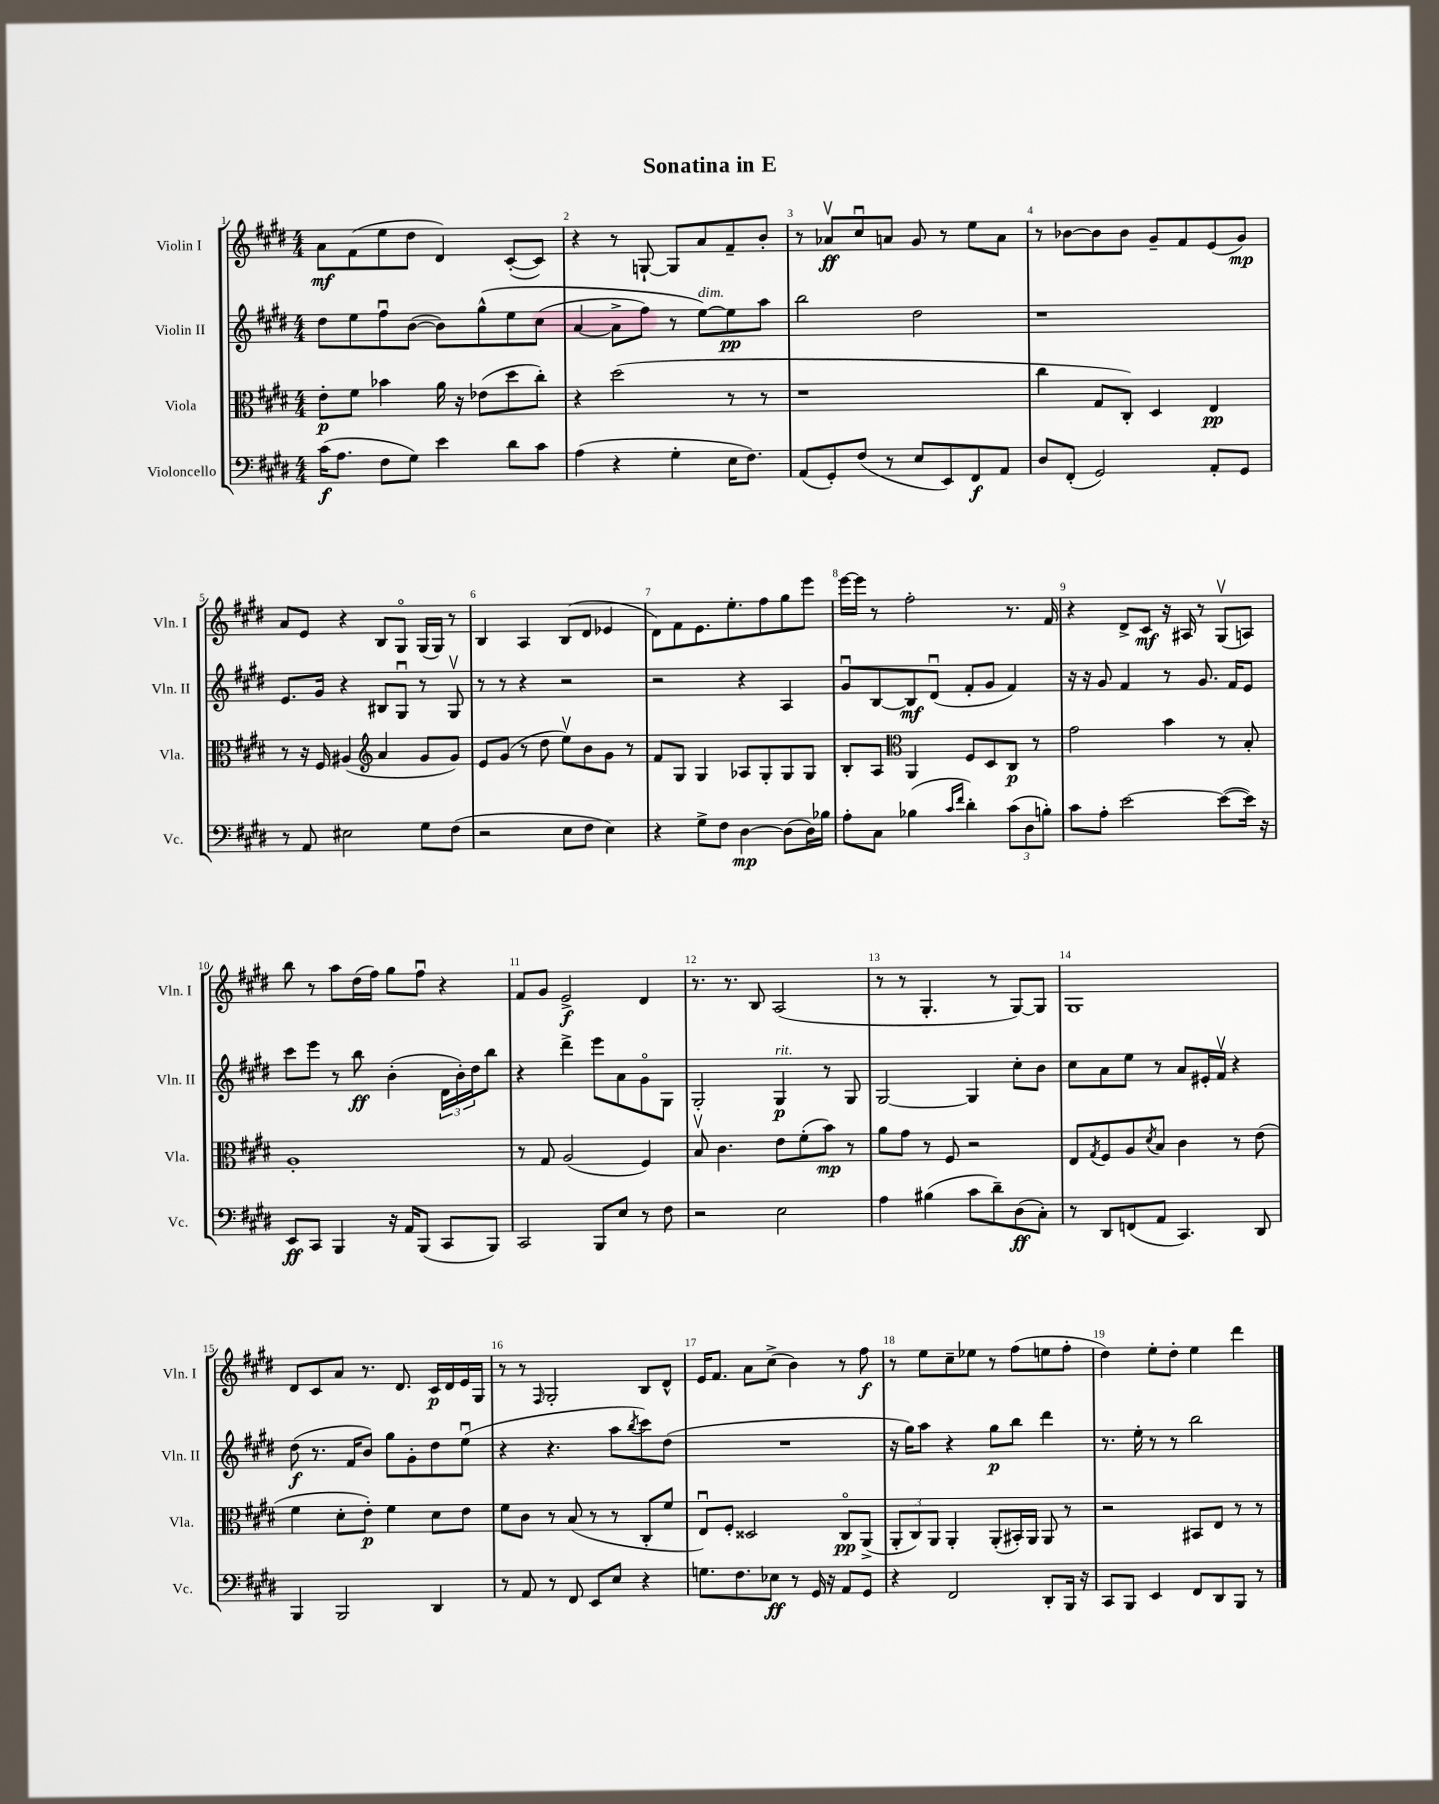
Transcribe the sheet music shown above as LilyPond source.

\header { title = "Sonatina in E" }
<<
\new StaffGroup <<
\new Staff = "s0" \with { instrumentName = "Violin I" shortInstrumentName = "Vln. I" } {
    \clef treble \key e \major \numericTimeSignature \time 4/4
    a'8\mf fis'8( e''8 dis''8 dis'4) cis'8~-.( cis'8) |
    r4 r8 g8~-! g8 a'8 fis'8-- b'8-. |
    r8 aes'8\upbow\ff cis''8\downbow a'8 gis'8 r8 e''8 a'8 |
    r8 bes'8~ bes'8 bes'8 gis'8-- fis'8 e'8( gis'8\mp) |
    a'8 e'8 r4 b8 gis8\flageolet gis16( gis16) r8 |
    b4 a4 b8( dis'8 ees'4 |
    dis'8) fis'8 e'8. e''8.-. fis''8 gis''8 e'''8 |
    e'''16~ e'''16 r8 fis''2-. r8. fis'16 |
    r4 dis'8-> cis'8\mf r16 ais16 r8 gis8\upbow( a8) |
    b''8 r8 a''8 dis''16( fis''16) gis''8 fis''8\downbow r4 |
    fis'8 gis'8 e'2->\f dis'4 |
    r8. r8. b8 a2( |
    r8 r8 gis4.-. r8 gis8~) gis8 |
    gis1 |
    dis'8 cis'8 a'8 r8. dis'8. cis'16\p dis'16 e'16 gis16 |
    r8 r8 \grace { fis16 } gis2-. b8 dis'8-^ |
    e'16 fis'8. a'8 cis''8->( b'4) r8 fis''8\f |
    r8 e''8 cis''8-- ees''8 r8 fis''8( e''8 fis''8-. |
    dis''4) e''8-. dis''8-. e''4 dis'''4 \bar "|." |
}
\new Staff = "s1" \with { instrumentName = "Violin II" shortInstrumentName = "Vln. II" } {
    \clef treble \key e \major \numericTimeSignature \time 4/4
    dis''8 e''8 fis''8\downbow b'8~( b'8) gis''8-^\( e''8 cis''8( |
    a'4~ a'8-> fis''8) r8 e''8~^\markup { \italic "dim." }\) e''8\pp a''8 |
    b''2 dis''2 |
    r1 |
    e'8. gis'16 r4 bis8 gis8\downbow r8 gis8\upbow |
    r8 r8 r4 r2 |
    r2 r4 a4 |
    gis'8\downbow b8~ b8\mf dis'8\downbow( fis'8-. gis'8 fis'4) |
    r16 r16 gis'8 fis'4 r8 gis'8. fis'16 e'8 |
    cis'''8 e'''8 r8 b''8\ff b'4-.( \tuplet 3/2 { dis'16 b'16-.) dis''16 } b''8 |
    r4 dis'''4-> e'''8 a'8 gis'8\flageolet gis8 |
    gis2-. gis4\p^\markup { \italic "rit." } r8 gis8 |
    gis2~ gis4 cis''8-. b'8 |
    cis''8 a'8 e''8 r8 a'8 eis'16-. fis'16\upbow r4 |
    dis''8\f( r8. fis'16 b'8) gis''8 gis'8-. dis''8 e''8\downbow( |
    r4 r4. a''8 \acciaccatura { b''8 } cis'''8) dis''8( |
    R1 |
    r16 gis''16) a''8 r4 gis''8\p b''8 dis'''4 |
    r8. e''16-. r8 r8 b''2 \bar "|." |
}
\new Staff = "s2" \with { instrumentName = "Viola" shortInstrumentName = "Vla." } {
    \clef alto \key e \major \numericTimeSignature \time 4/4
    e'8-.\p fis'8 bes'4 a'16 r16 ees'8( dis''8 cis''8-.) |
    r4 dis''2( r8 r8 |
    r1 |
    cis''4 gis8 cis8-.) dis4 e4\pp |
    r8 r16 fis16 ais4( \clef treble a'4 gis'8 gis'8) |
    e'8 gis'8( r8 dis''8 e''8\upbow) b'8 gis'8 r8 |
    fis'8 gis8 gis4 aes8 gis8-. gis8 gis8 |
    b8-. a8 \clef alto a,4 fis8 dis8 cis8\p r8 |
    gis'2 b'4 r8 b8-. |
    a1-. |
    r8 gis8 a2( fis4) |
    b8\upbow cis'4. e'8 fis'8-.( b'8\mp) r8 |
    a'8 gis'8 r8 fis8 r2 |
    e8 \acciaccatura { gis8 } fis8 a8 \acciaccatura { dis'8 } b8 cis'4 r8 e'8( |
    fis'4 dis'8-. e'8-.\p) fis'4 dis'8 e'8 |
    fis'8 cis'8 r8 b8( r8 r8 cis8-. fis'8 |
    e8\downbow) fis8-. disis2 cis8\flageolet\pp a,8->( |
    \tuplet 3/2 { a,8-. cis8) a,8 } a,4-. a,8-.( bis,16-.) a,16 a,8 r8 |
    r2 bis,8 e8 r8 r8 \bar "|." |
}
\new Staff = "s3" \with { instrumentName = "Violoncello" shortInstrumentName = "Vc." } {
    \clef bass \key e \major \numericTimeSignature \time 4/4
    cis'16\f( a8. fis8 gis8) e'4 dis'8 cis'8 |
    a4( r4 gis4-. e16 fis8.) |
    a,8( gis,8-.) fis8( r8 e8 e,8) fis,8\f a,8 |
    dis8 fis,8-.( gis,2) a,8-. gis,8 |
    r8 a,8 eis2 gis8 fis8( |
    r2 e8 fis8 e4) |
    r4 gis8-> fis8 dis4~\mp dis8( dis16) bes16 |
    a8-. cis8 bes4( \grace { cis'16 fis'16 } dis'4-.) \tuplet 3/2 { cis'8( dis8 b8-.) } |
    cis'8 a8-. e'2~ e'8~( e'16) r16 |
    e,8\ff cis,8 b,,4 r16 a,16 b,,8( cis,8 b,,8) |
    cis,2 b,,8 e8 r8 fis8 |
    r2 e2 |
    a4 bis4( cis'8 dis'8--) dis8\ff( cis8-.) |
    r8 dis,8 f,8( a,8 cis,4.) dis,8 |
    b,,4 b,,2 dis,4 |
    r8 a,8 r8 fis,8 e,8 e8 r4 |
    g8. fis8. ees8\ff r8 gis,16 r16 a,8 gis,8 |
    r4 fis,2 dis,8-. b,,16 r16 |
    cis,8 b,,8 e,4 fis,8 dis,8 b,,8 r8 \bar "|." |
}
>>
>>
\layout { \context { \Score \override BarNumber.break-visibility = ##(#f #t #t) barNumberVisibility = #all-bar-numbers-visible } }
